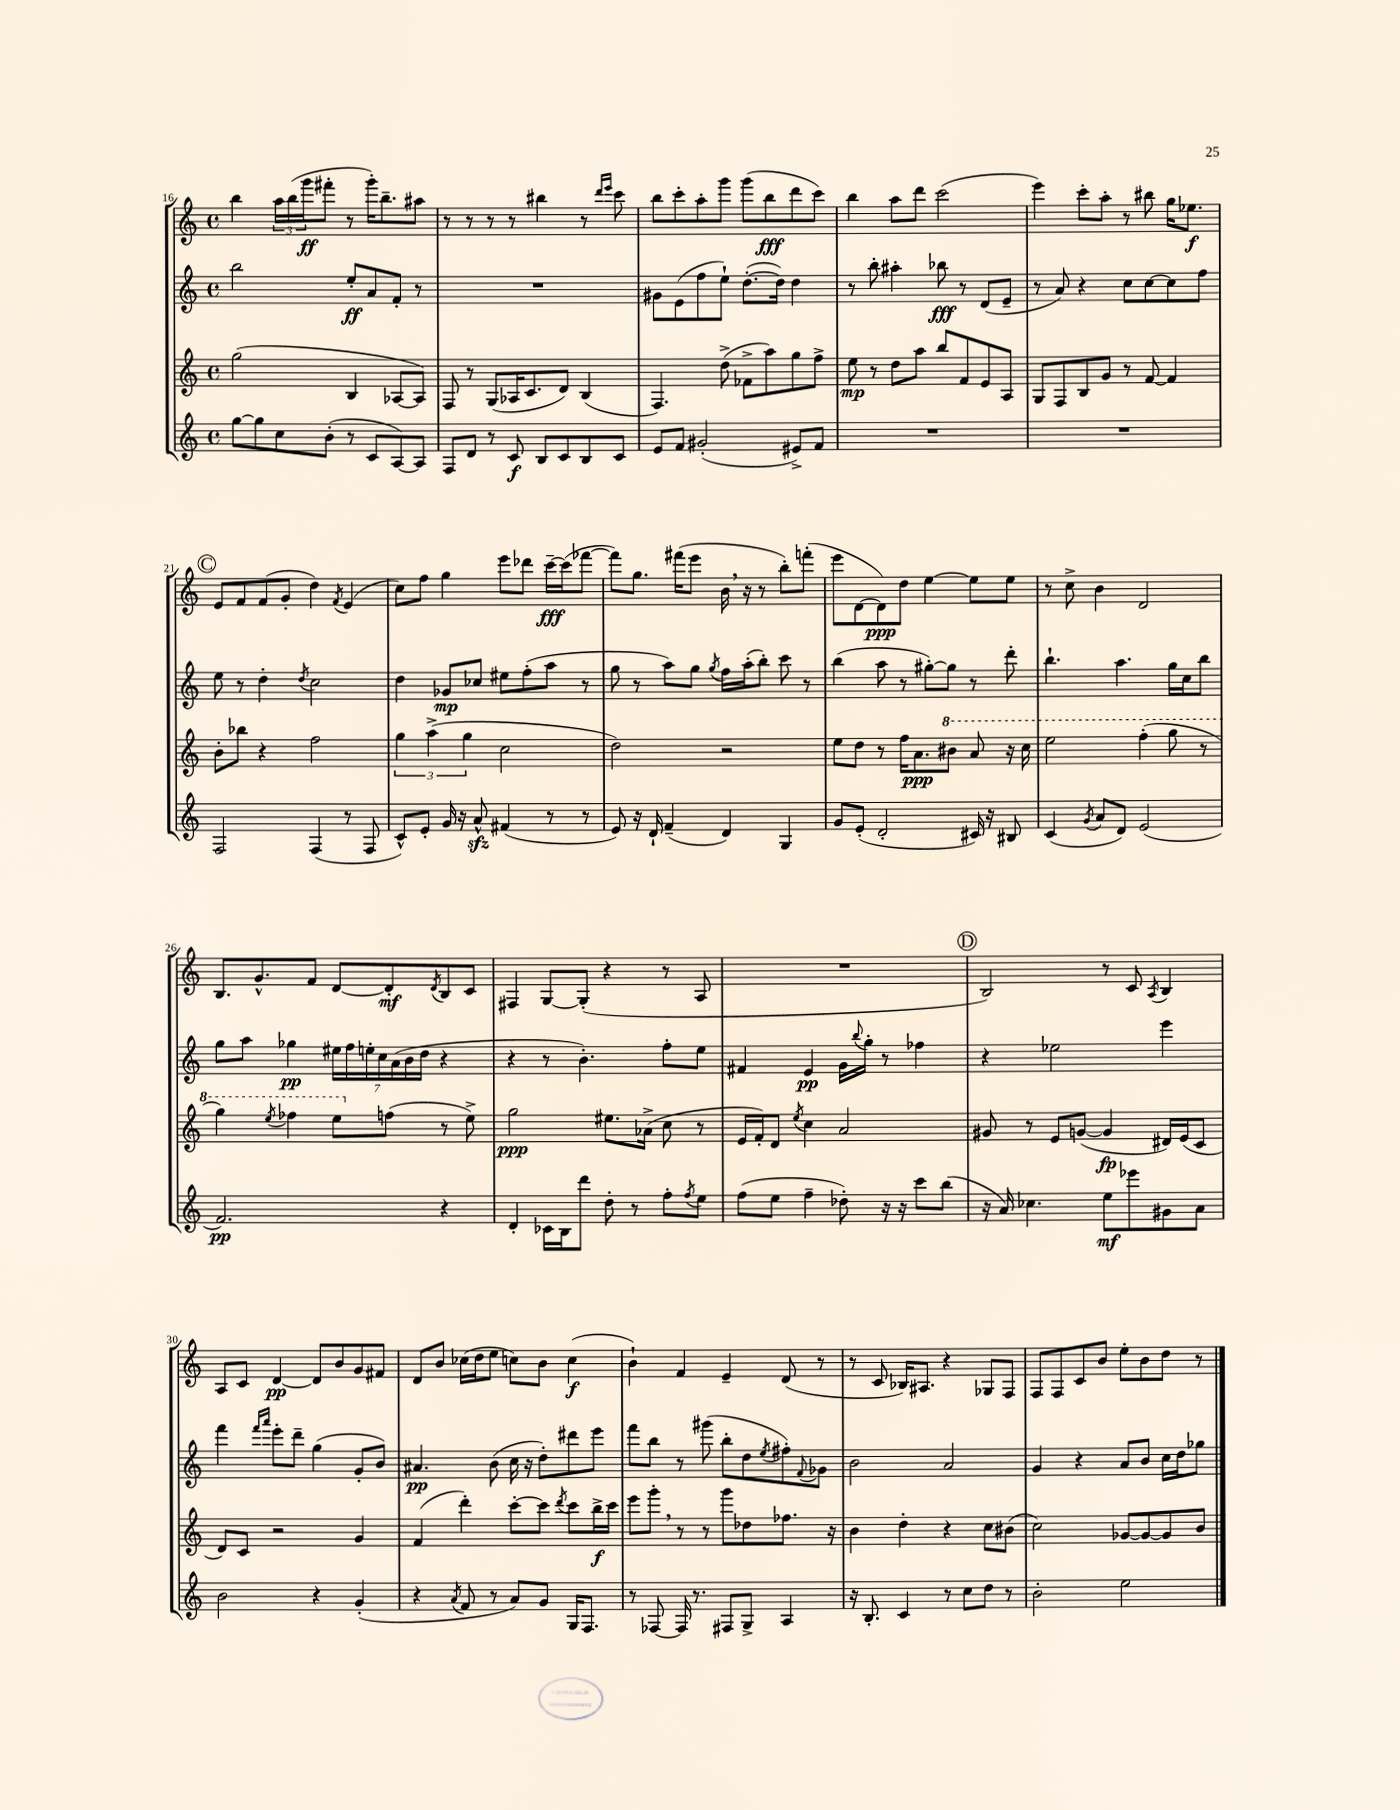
<<
\new StaffGroup <<
\new Staff = "s0" {
    \clef treble \key c \major \defaultTimeSignature \time 4/4
    b''4 \tuplet 3/2 { a''16 b''16( g'''16\ff } fis'''8-. r8 g'''16-.) b''8.-- ais''8 |
    r8 r8 r8 r8 bis''4 r8 \grace { d'''16 e'''16 } c'''8 |
    b''8 c'''8-. a''8-. g'''8 g'''8( b''8\fff d'''8 c'''8) |
    b''4 a''8 d'''8 c'''2( |
    e'''4) c'''8-. a''8-. r8 bis''8 g''16 ees''8.\f |
    \mark \markup { \circle "C" } e'8 f'8 f'8( g'8-. d''4) \acciaccatura { f'8 } e'4( |
    c''8) f''8 g''4 e'''8 des'''8 c'''16~--\fff c'''16( fes'''8~ |
    fes'''8) g''8. fis'''16( e'''8 b'16 \breathe r16 r8 b''8-.) f'''8-.( |
    e'''8 d'8~ d'8\ppp) d''8 e''4~ e''8 e''8 |
    r8 c''8-> b'4 d'2 |
    b8. g'8.-^ f'8 d'8~ d'8-.\mf \acciaccatura { d'8 } b8 c'8 |
    fis4 g8~ g8-.( r4 r8 a8 |
    R1 |
    \mark \markup { \circle "D" } b2) r8 c'8 \acciaccatura { a8 } b4 |
    a8 c'8 d'4~\pp d'8 b'8 g'8 fis'8 |
    d'8 b'8 ces''16( d''16 e''8 c''8) b'8 c''4\f( |
    b'4-!) f'4 e'4-- d'8( r8 |
    r8 c'8 bes16) ais8. r4 ges8 f8 |
    f8 f8 c'8 b'8 e''8-. b'8 d''8 r8 \bar "|." |
}
\new Staff = "s1" {
    \clef treble \key c \major \defaultTimeSignature \time 4/4
    b''2 e''8-.\ff a'8 f'8-. r8 |
    R1 |
    gis'8 e'8( f''8 e''8-!) d''8.~-.( d''16) d''4 |
    r8 b''8-. ais''4-. bes''8\fff r8 d'8( e'8-- |
    r8 a'8) r4 c''8 c''8~ c''8 f''8 |
    \mark \markup { \circle "C" } e''8 r8 d''4-. \acciaccatura { d''8 } c''2 |
    d''4 ges'8\mp ces''8 eis''8 f''8-.( a''8 r8 |
    g''8 r8 a''8) g''8 \acciaccatura { g''8 } f''16 a''16-.( b''8-.) c'''8 r8 |
    b''4( a''8 r8 gis''8~-.) gis''8 r8 d'''8-. |
    b''4.-! a''4. g''16 c''16 b''8 |
    g''8 a''8 ges''4\pp \tuplet 7/4 { eis''16 f''16 e''16-. c''16 a'16( b'16 d''16 } r4 |
    r4 r8 b'4.-.) f''8-. e''8 |
    fis'4 e'4\pp g'16 \appoggiatura { b''8 } g''16-. r8 fes''4 |
    \mark \markup { \circle "D" } r4 ees''2 e'''4 |
    f'''4 \grace { f'''16 a'''16 } e'''8-. d'''8-- g''4( g'8-. b'8) |
    ais'4.\pp b'8( c''16 r16 d''8-.) dis'''8 e'''8 |
    f'''8 b''8 r8 gis'''8( b''8-. d''8 \acciaccatura { e''8 } fis''8-.) \appoggiatura { f'8 } ges'8 |
    b'2 a'2 |
    g'4 r4 a'8 b'8 c''16 d''16 ges''8 \bar "|." |
}
\new Staff = "s2" {
    \clef treble \key c \major \defaultTimeSignature \time 4/4
    g''2( b4 aes8~ aes8) |
    f8 r8 g8( aes16 c'8. d'8) b4( |
    f4.) d''8->( fes'8-> a''8) g''8 f''8-> |
    e''8\mp r8 d''8 a''8 b''8 f'8 e'8 a8 |
    g8 f8 b8 g'8 r8 f'8~ f'4 |
    \mark \markup { \circle "C" } b'8-. bes''8 r4 f''2 |
    \tuplet 3/2 { g''4 a''4->( g''4 } c''2 |
    d''2) r2 |
    e''8 d''8 r8 f''16 a'8.\ppp \ottava #1 bis''8 a''8 r16 c'''16 |
    e'''2 f'''4-.( g'''8 r8 |
    g'''4) \acciaccatura { e'''8 } fes'''4 e'''8 \ottava #0 f''!8( r8 e''8->) |
    g''2\ppp eis''8. aes'16->( c''8 r8 |
    e'16 f'16-.) d'8 \acciaccatura { e''8 } c''4 a'2 |
    \mark \markup { \circle "D" } gis'8 r8 e'8 g'8~( g'4\fp dis'16) e'16( c'8 |
    d'8) c'8 r2 g'4 |
    f'4( d'''4-.) c'''8~-. c'''8 \acciaccatura { d'''8 } c'''8 b''16->\f c'''16 |
    e'''8 g'''8-. \breathe r8 r8 g'''8 des''8 fes''8. r16 |
    b'4 d''4-. r4 c''8 bis'8( |
    c''2) ges'8~ ges'8~ ges'8 b'8 \bar "|." |
}
\new Staff = "s3" {
    \clef treble \key c \major \defaultTimeSignature \time 4/4
    g''8~ g''8 c''8 b'8-.( r8 c'8 a8~) a8 |
    f8 d'8 r8 c'8\f b8 c'8 b8 c'8 |
    e'8 f'8 gis'2-.( eis'8->) f'8 |
    R1 |
    R1 |
    \mark \markup { \circle "C" } f2 f4( r8 f8 |
    c'8-^) e'8-. g'16 r16 a'8-^\sfz fis'4( r8 r8 |
    e'8) r16 d'16-! f'4--( d'4) g4 |
    g'8 e'8-.( d'2-. cis'16) r16 bis8 |
    c'4( \acciaccatura { g'8 } a'8 d'8) e'2( |
    f'2.\pp) r4 |
    d'4-. ces'16 b16 d'''8 d''8-. r8 f''8-. \acciaccatura { f''8 } e''8 |
    f''8( e''8 f''4-- des''8-.) r16 r16 c'''8 b''8( |
    \mark \markup { \circle "D" } r16 a'16) ces''4. e''8\mf ees'''8 gis'8 a'8 |
    b'2 r4 g'4-.( |
    r4 \acciaccatura { a'8 } f'8 r8 a'8) g'8 g16 f8. |
    r8 fes8~ fes16 r8. fis8 g8-> a4 |
    r16 b8.-. c'4 r8 c''8 d''8 r8 |
    b'2-. e''2 \bar "|." |
}
>>
>>
\layout { \context { \Score currentBarNumber = #16 } }
